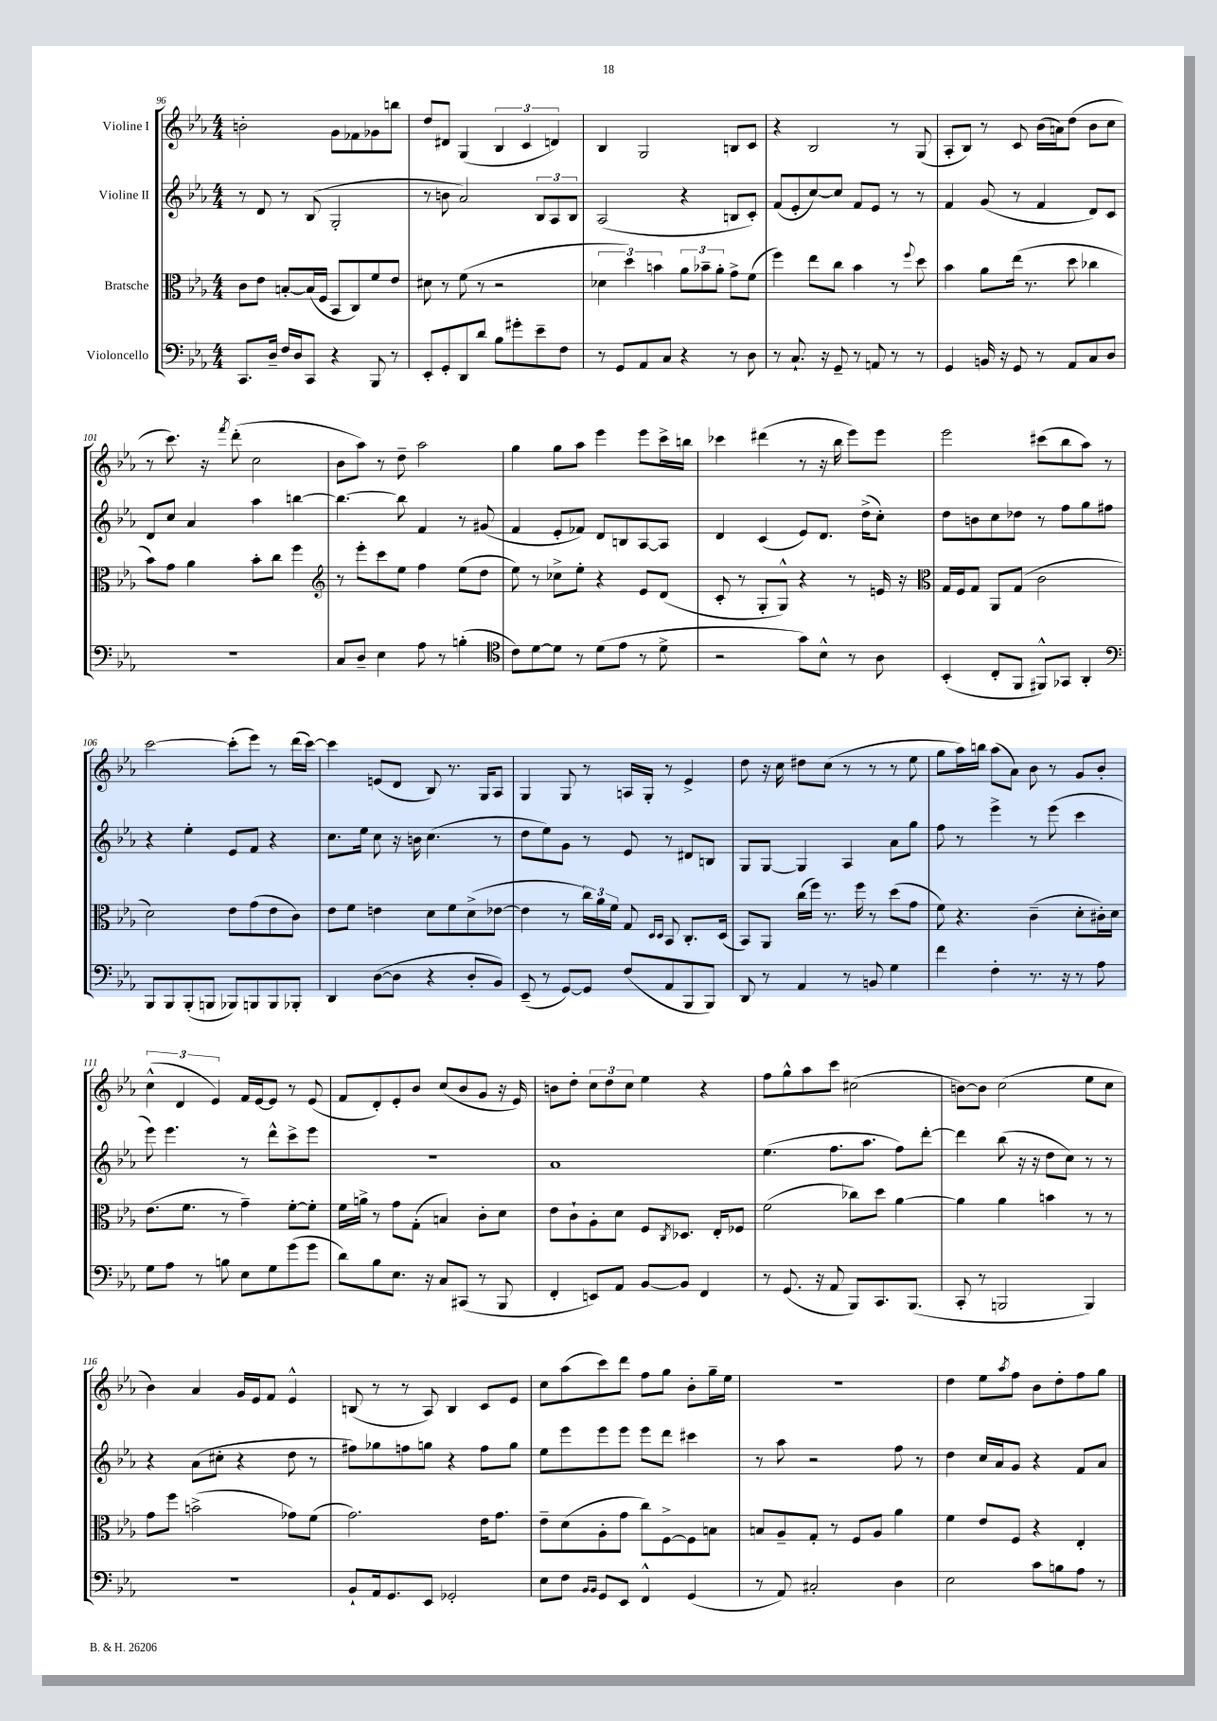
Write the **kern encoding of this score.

**kern	**kern	**kern	**kern
*part4	*part3	*part2	*part1
*staff4	*staff3	*staff2	*staff1
*I"Violoncello	*I"Bratsche	*I"Violine II	*I"Violine I
*clefF4	*clefC3	*clefG2	*clefG2
*k[b-e-a-]	*k[b-e-a-]	*k[b-e-a-]	*k[b-e-a-]
*M4/4	*M4/4	*M4/4	*M4/4
=96	=96	=96	=96
8.CC/L	8c\L	8r	2bn'\
.	8e-\J	8d/	.
16D~/Jk	.	.	.
16F/LL	[8Bn'/L	8r	.
16D/J	.	.	.
8CC/J	(16B/L]	(8B-/	.
.	16F/JJ	.	.
4r	8BB-/L	2G'/	8g\L
.	8C/)	.	8f-X\
8BBB-/	8f/	.	8g-X\
8r	8e-/J	.	8bbn\J
=97	=97	=97	=97
8EE-'/L	8d#X\	8r	8dd/L
8GG'/	8r	8bn\	8d#X/J
8DD/	(8f\	2a-/)	(4G/
8d/J	8r	.	.
8B-\L	2r	.	6B-/
8g#X'\	.	.	.
.	.	.	6c/
8e-~\	.	12B-/L	.
.	.	12A-/	6dn/)
8F\J	.	.	.
.	.	12B-/J	.
=98	=98	=98	=98
8r	6d-X\	(2A-/	4B-/
8GG/L	.	.	.
.	6dd\)	.	.
8AA-/	.	.	2G/
.	6bn\	.	.
8C/J	.	.	.
4r	12a-\L	4r	.
.	12b-X~\	.	.
.	12a-'\J	.	.
8r	8g^\L	8Bn/L	8Bn/L
8D\	(8f\J	8c'/J)	8c/J
=99	=99	=99	=99
8r	4ff\)	(8f/L	4r
8.C`/	.	8e-'/	.
.	8ee-\L	[8cc/)	2B-/
16r	.	.	.
8GG~/	8cc\J	8cc/J]	.
8r	4b-\	8f/L	.
8AAn/	.	8e-/J	.
8r	8r	8r	8r
.	8qqff/	.	.
8r	8dd\	8r	(8G/
=100	=100	=100	=100
4GG/	4b-\	4f/	8A-'/L
.	.	.	8B-/J)
16BBn/	8a-\L	(8g/	8r
16r	.	.	.
8GG/	(16ee-\Jk	8r	8c/
.	8.r	.	.
8r	.	4f/	(16b-\LL
.	.	.	16an\J)
8AA-/L	8dd\	.	(8dd\J
8C/	4cc-X\	8d/L)	8b-\L
8D/J	.	8c/J	8cc\J
!!LO:LB:g=z
=101	=101	=101	=101
1r	8b-\L)	8d/L	8r
.	8g\J	8cc/J	8.ccc\)
.	4a-\	4a-/	.
.	.	.	16r
.	.	.	8qfff/
.	.	.	(8ddd'\
.	8b-'\L	4aa-\	2cc\
.	8cc\J	.	.
.	4ff\	[4bbn\	.
=102	=102	=102	=102
*	*clefG2	*	*
8C/L	8r	4.bb\_	8b-\L
8D~/J	8eee-'\L	.	8aa-\J)
4E-\	8ccc\	.	8r
.	8ee-\J	8bb\]	8dd~\
8A-\	4ff\	4f/	2aa-\
8r	.	.	.
(4Bn'\	(8ee-\L	8r	.
.	8dd\J	(8g#X/	.
=103	=103	=103	=103
*clefC4	*	*	*
8c\L)	8ee-\)	4f/	4gg\
[8d\	8r	.	.
8d\J]	8cc-X^\L	8e-'/L	8gg\L
8r	8ee-'\J	8f-X/J)	8aa-\J
(8d\L	4r	8d/L	4eee-\
8e-\J	.	8Bn/	.
8r	8e-/L	[8A-/	8eee-\L
8d^\	(8d/J	8A-/J]	16ccc^\L
.	.	.	16bbn\JJ
=104	=104	=104	=104
2r	8c'/	4d/	4ccc-X\
.	8r	.	.
.	8G'/L	(4c/	(4ddd#X\
.	8G^^/J)	.	.
8g\L)	4r	8e-/L)	8r
8B-^^\J	.	8.d/J	16r
.	.	.	16bb-\
8r	8r	.	8eee-\L)
.	.	(16dd^\KL	.
8A-\	16en/	8cc'\J)	8eee-\J
.	16r	.	.
=105	=105	=105	=105
*	*clefC3	*	*
(4BB-'/	16G/LL	8dd\L	2eee-\
.	16F/J	.	.
.	8G/J	8bn\	.
8C'/L	8AA-/L	8cc\	.
8FF/J	(8G/J	8dd-X\J	.
8FF#X^^/L)	2c\	8r	(8ccc#X\L
8GG-X/J	.	8ff\L	8bb-\
4AA-'/	.	8gg\	8aa-\J)
.	.	8ff#X\J	8r
!!LO:LB:g=z
=106	=106	=106	=106
*clefF4	*	*	*
8BBB-/L	2d\)	4r	[2ccc\
8BBB-/	.	.	.
(8BBB-'/	.	4ee-'\	.
8BBBn/J	.	.	.
8BBB-X/L)	8e-\L	8e-/L	(8ccc'\L]
8BBBn/	(8g\	8f/J	8eee-\J)
8BBB/	8e-\	4r	8r
8BBB-X'/J	8c\J)	.	(16ddd\LL
.	.	.	[16ccc\JJ)
=107	=107	=107	=107
4DD/	8e-\L	8.cc\L	4ccc\]
.	8f\J	.	.
.	.	16ee-\Jk	.
([8D\L	4en\	8cc\	(8en/L
8D\J]	.	16r	8d/J
.	.	16bn\	.
4r	8d\L	(4.cc\	8B-/)
.	8f\	.	8.r
8D'/L	(8d^\	.	.
.	.	.	16G/KL
8BB-/J)	[8e-X\J	8r	8A-/J
=108	=108	=108	=108
(8EE-~/	4e-\]	8dd\L	4G/
8r	.	8ee-\)	.
[8GG/L)	8r	8g\J	8G/
8GG/J]	24cc\LL)	8r	8r
.	24a-\	.	.
.	24f\JJ	.	.
(8F/L	8G/	8e-/	16An/LL
.	.	.	16G'/JJ
.	16qqD/LL	.	.
.	16qqD/JJ	.	.
8AA-/	8BB-/	8r	8r
8BBB-/	8.C'/L	8d#X/L	4e-^/
8BBB-/J)	.	8Bn/J	.
.	(16D/Jk	.	.
=109	=109	=109	=109
8DD/	8BB-/L)	8G/L	8dd\
8r	8AA-/J	[8G/J	16r
.	.	.	16cc\
4AA-/	(16cc\LL	4G/]	8dd#X\L
.	16ff\JJ)	.	.
.	8.r	.	(8cc\J
8r	.	4A-/	8r
.	16ff\	.	.
8BBn/	8r	.	8r
4G\	(8dd\L	8a-\L	8r
.	8g\J	8gg\J	8ee-\
=110	=110	=110	=110
4f\	8f\)	8ff\	8gg\L
.	4.r	8r	16aa-\L)
.	.	.	16bbn\JJ
4F'\	.	4eee-^\	(8aa-\L
.	.	.	8a-\J)
8.r	(4c~\	8r	8b-\
.	.	(8eee-\	8r
16r	.	.	.
8r	8d'\L	4ccc\	8g/L
8A-\	16c#X'\L)	.	8b-'/J
.	16d\JJ	.	.
!!LO:LB:g=z
=111	=111	=111	=111
8G\L	(8.e-\L	8eee-\)	(6cc^^\
8A-\J	.	4.eee-\	.
.	.	.	6d/
.	8.f\J	.	.
8r	.	.	.
.	.	.	6e-/)
8Bn\	8r	.	.
8E-\L	4g~\)	8r	16f/LL
.	.	.	[16e-/J
8G\	.	8ddd^^\L	8e-/J]
(8g\	[8f'\L	8ccc^\	8r
8g\J	8f'\J]	8eee-\J	(8e-/
=112	=112	=112	=112
8d\L)	16f\LL	1r	8f/L
.	16an^\JJ	.	.
8B-\	8r	.	8d'/)
8.E-\J	8g\L	.	8e-'/
.	(8G'\J	.	8b-/J
16r	.	.	.
8C/L	4Bn/)	.	(8cc/L
(8CC#X/J	.	.	8b-/
8r	8c'\L	.	8g/J
8BBB-/	8d\J	.	16r
.	.	.	16e-/)
=113	=113	=113	=113
4FF'/	8e-\L	1a-	8bn\L
.	8c`\	.	8dd'\J
8EEn/L)	8A-'\	.	12cc\L
.	.	.	12dd\
8AA-/J	8d\J	.	.
.	.	.	12cc\J
[8BB-/L	8F/L	.	4ee-\
.	8qC/	.	.
8BB-/J]	8.D-X/J	.	.
4FF/	.	.	4r
.	16E-'/KL	.	.
.	8F-X/J	.	.
=114	=114	=114	=114
8r	(2f\	(4.ee-\	8ff\L
(8.GG/	.	.	8gg^^\
.	.	.	8aa-\
16r	.	.	.
8AA-/	.	8.ff\L	8ccc\J
8BBB-/L)	8cc-X\L)	.	(2cc#X\
.	.	8.aa-\J	.
8.CC/	8dd\J	.	.
.	[4a-\	8ff\L)	.
(8.BBB-/J	.	.	.
.	.	[8ddd'\J	.
=115	=115	=115	=115
8CC'/	4a-\]	4ddd\]	[8bn\L)
8r	.	.	8b\J]
2BBBn/	4a-\	(8bb-\	(2cc\
.	.	16r	.
.	.	16r	.
.	4bn\	8dd\L	.
.	.	8cc\J)	.
4BBB/)	8r	8r	8ee-\L
.	8r	8r	8cc\J
!!LO:LB:g=z
=116	=116	=116	=116
1r	8g\L	4r	4b-\)
.	8ff\J	.	.
.	(2bn^\	(8a-\L	4a-/
.	.	8cc#X'\J	.
.	.	4r	16g/LL
.	.	.	16e-/J
.	.	.	8f/J
.	8g-X\L)	8dd\	4e-^^/
.	(8f\J	8r	.
=117	=117	=117	=117
8BB-`/L	2.g\)	8ff#X\L)	(8Bn/
16AA-/k	.	8gg-X\	8r
8.GG/	.	.	.
.	.	8ffn\	8r
8EE-/J	.	8ggn\J	8A-/)
2GG-X'/	.	4r	4B/
.	16e-\KL	8ff\L	8c/L
.	8.g\J	.	.
.	.	8gg\J	8e-/J
=118	=118	=118	=118
8E-\L	8e-~\L	8ee-\L	8cc\L
8F\J	(8d\	8eee-\	(8aa-\
16qqBB-/LL	.	.	.
16qqBB-/JJ	.	.	.
8GG/L	8A-'\	8eee-\	8ccc\)
8EE-/J	8g\J	8eee-\J	8ddd\J
4FF^^/	8cc\L)	8eee-\L	8ff\L
.	[8F^\	8ddd\J	8gg\J
(4GG/	8F\]	4ccc#X\	8b-'\L
.	8Bn\J	.	16gg~\L
.	.	.	16ee-\JJ
=119	=119	=119	=119
8r	8Bn/L	8r	1r
8AA-/)	8A-~/	8aa-\	.
2C#X'/	8G'/J	2r	.
.	8r	.	.
.	8F/L	.	.
.	8A-/J	.	.
4D\	4a-\	8ff\	.
.	.	8r	.
=120	=120	=120	=120
2E-\	4f\	4dd\	4dd\
.	8e-/L	16cc/LL	8ee-\L
.	.	16a-/J	.
.	.	.	8qaa-/
.	8F/J	8g/J	8ff\J
8c\L	4r	4r	8b-\L
8Bn\	.	.	8dd'\
8A-\J	4E-'/	8f/L	8ff\
8r	.	8a-/J	8gg\J
==	==	==	==
*-	*-	*-	*-
